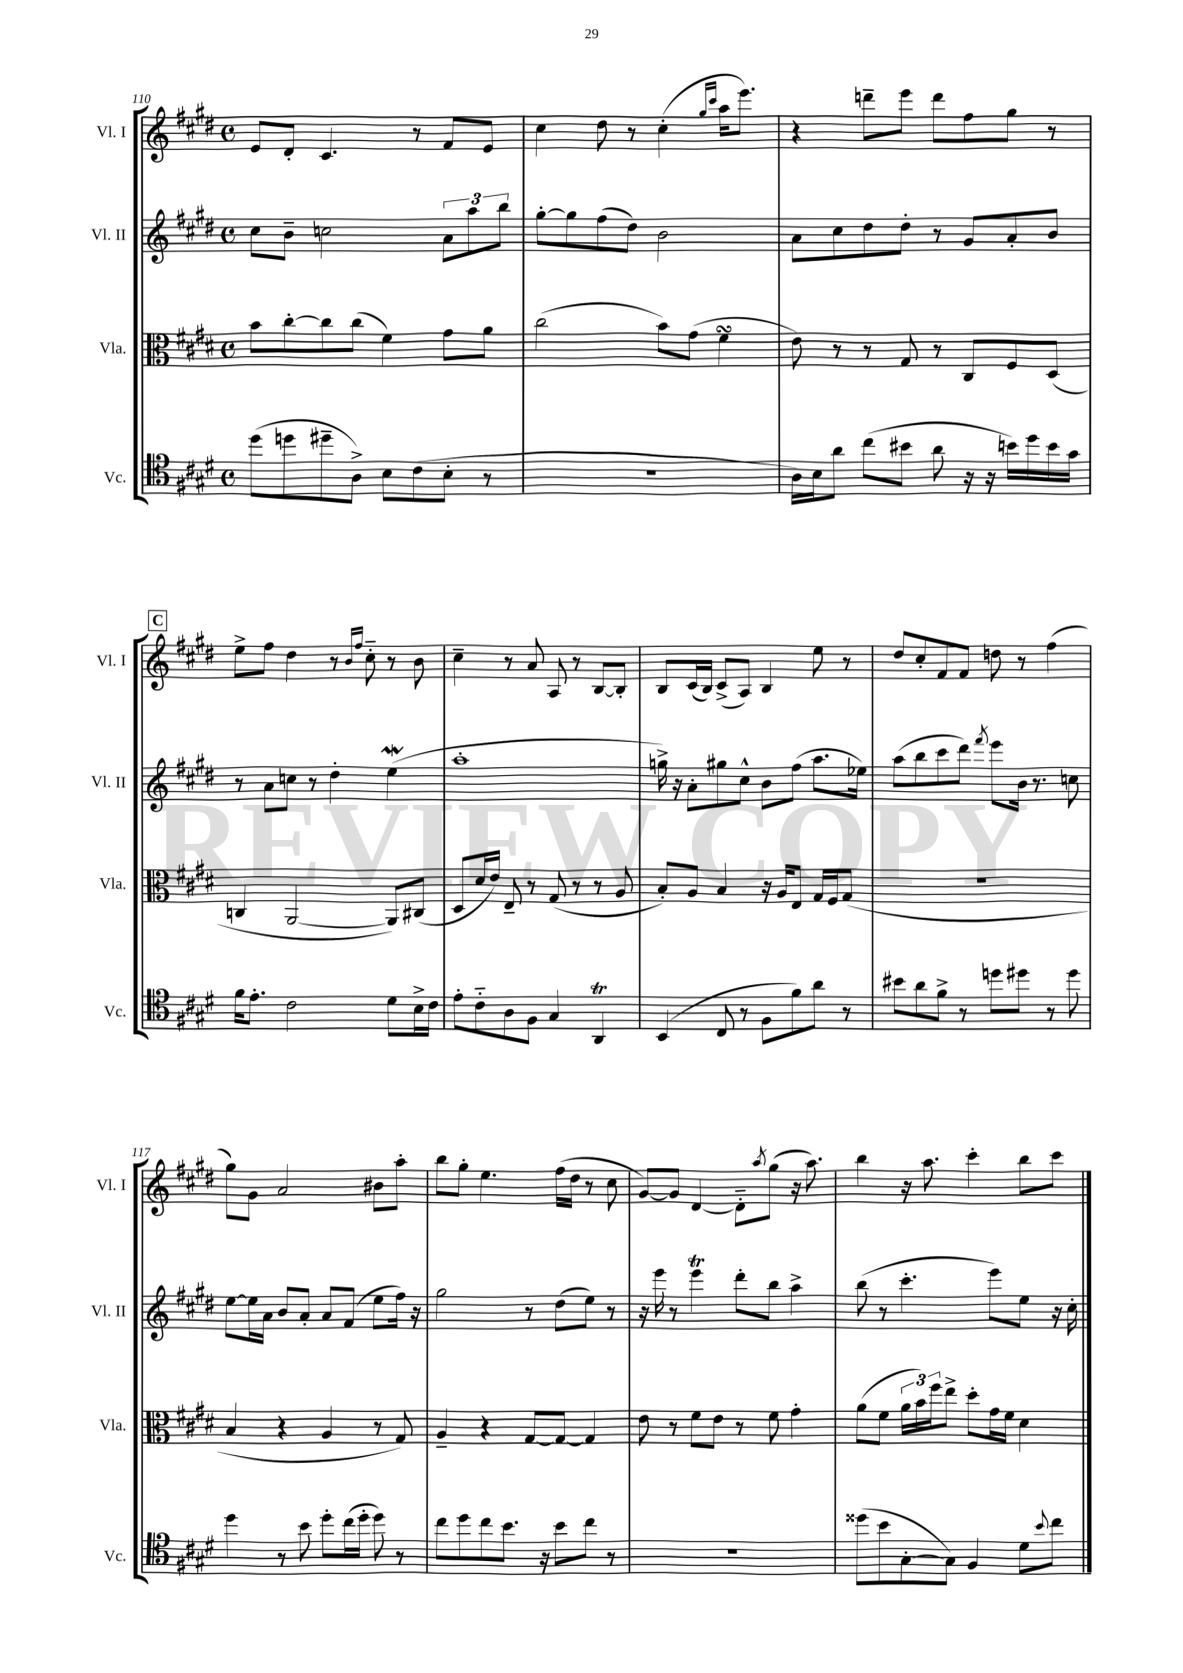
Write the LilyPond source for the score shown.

<<
\new StaffGroup <<
\new Staff = "s0" \with { instrumentName = "Vl. I" shortInstrumentName = "Vl. I" } {
    \clef treble \key e \major \defaultTimeSignature \time 4/4
    e'8 dis'8-. cis'4. r8 fis'8 e'8 |
    cis''4 dis''8 r8 cis''4-.( \grace { gis''16 cis'''16 } a''16 e'''8.) |
    r4 d'''8-- e'''8 d'''8 fis''8 gis''8 r8 |
    \mark \markup { \box "C" } e''8-> fis''8 dis''4 r8 \grace { b'16 fis''16 } cis''8-_ r8 b'8 |
    cis''4-- r8 a'8 a8 r8 b8~ b8-. |
    b8 cis'16( b16) cis'8->( a8) b4 e''8 r8 |
    dis''8 cis''8-. fis'8 fis'8 d''8 r8 fis''4( |
    gis''8) gis'8 a'2 bis'8 a''8-. |
    b''8 gis''8-. e''4. fis''16( dis''16 r8 cis''8 |
    gis'8~) gis'8 dis'4~ dis'8-_ \acciaccatura { a''8 } gis''8( r16 a''8.) |
    b''4 r16 a''8. cis'''4-. b''8 cis'''8 \bar "|." |
}
\new Staff = "s1" \with { instrumentName = "Vl. II" shortInstrumentName = "Vl. II" } {
    \clef treble \key e \major \defaultTimeSignature \time 4/4
    cis''8 b'8-- c''2 \tuplet 3/2 { a'8 a''8 b''8 } |
    gis''8~-. gis''8 fis''8( dis''8) b'2 |
    a'8 cis''8 dis''8 dis''8-. r8 gis'8 a'8-. b'8 |
    \mark \markup { \box "C" } r8 a'8 c''8 r8 dis''4-. e''4\mordent( |
    a''1-. |
    g''16->) r16 a'8-. gis''8 cis''8-^ b'8 fis''8( a''8. ees''16) |
    a''8( b''8 cis'''8 dis'''8) \acciaccatura { fis'''8 } e'''8 b'16 r8. c''8 |
    e''8~ e''16 a'16 b'8 a'8-. a'8 fis'8( e''8 fis''16) r16 |
    gis''2 r8 dis''8( e''8) r8 |
    r16 e'''16 r8 e'''4\trill dis'''8-. b''8 a''4-> |
    b''8( r8 cis'''4.-. e'''8) e''8 r16 cis''16-. \bar "|." |
}
\new Staff = "s2" \with { instrumentName = "Vla." shortInstrumentName = "Vla." } {
    \clef alto \key e \major \defaultTimeSignature \time 4/4
    b'8 cis''8~-. cis''8 cis''8( fis'4) gis'8 a'8 |
    cis''2( b'8) gis'8( fis'4\turn |
    e'8) r8 r8 gis8 r8 cis8 fis8 dis8( |
    \mark \markup { \box "C" } c4 a,2~ a,8) cis8( |
    dis8 dis'16 e'16) e8-- r8 gis8( r8 r8 a8 |
    b8-.) a8 b4 r16 a16 e8 gis16 fis16 gis8( |
    r1 |
    b4 r4 a4 r8 gis8) |
    a4-- r4 gis8~ gis8~ gis4 |
    e'8 r8 fis'8 e'8 r8 fis'8 gis'4-. |
    a'8( fis'8 \tuplet 3/2 { a'16 b'16) fis''16 } e''8-> dis''8-. gis'16 fis'16 dis'4 \bar "|." |
}
\new Staff = "s3" \with { instrumentName = "Vc." shortInstrumentName = "Vc." } {
    \clef tenor \key e \major \defaultTimeSignature \time 4/4
    dis''8( d''8 dis''8-- a8->) b8 cis'8( b8-. r8 |
    r1 |
    a16) b16 a'8 cis''8( bis'8 a'8 r16 r16 b'16) dis''16 b'16 gis'16 |
    \mark \markup { \box "C" } fis'16 e'8.-. cis'2 dis'8 b16-> cis'16 |
    e'8-. cis'8-_ a8 fis8 gis4 a,4\trill |
    b,4( cis8 r8 fis8 fis'8) a'8 r8 |
    bis'8 a'8 fis'8-> r8 d''8 dis''8 r8 dis''8 |
    dis''4 r8 b'8 dis''8-. cis''16( dis''16-. dis''8) r8 |
    cis''8 dis''8 cis''8 b'8. r16 b'8 cis''8 r8 |
    R1 |
    disis''8( b'8 gis8~-. gis8) fis4 dis'8 \appoggiatura { b'8 } cis''8 \bar "|." |
}
>>
>>
\layout { \context { \Score currentBarNumber = #110 } }
